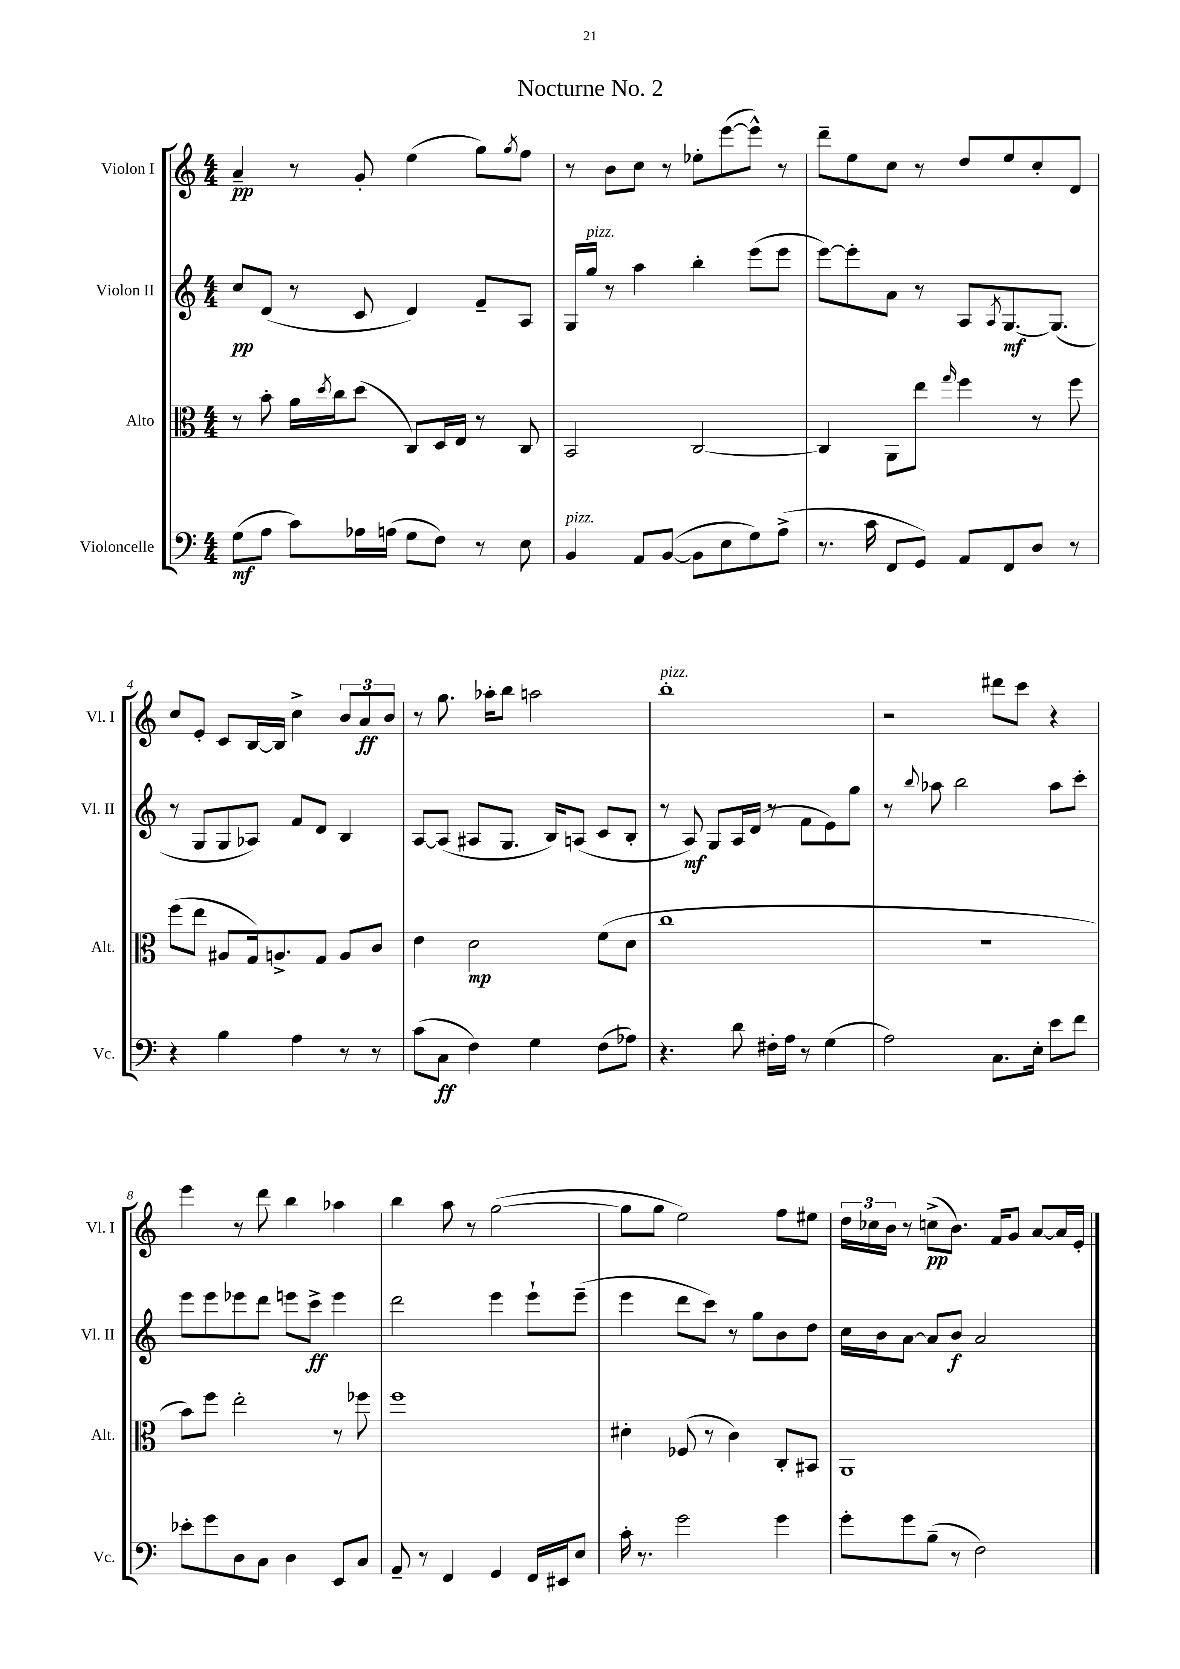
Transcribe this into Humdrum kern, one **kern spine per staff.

**kern	**kern	**kern	**kern
*staff4	*staff3	*staff2	*staff1
*clefF4	*clefC3	*clefG2	*clefG2
*k[]	*k[]	*k[]	*k[]
*M4/4	*M4/4	*M4/4	*M4/4
(8G\L	8r	8cc/L	4a~/
8A\J	8b'\	(8d/J	.
8c\L)	16a\LL	8r	8r
.	8qdd/	.	.
.	16cc\J	.	.
16A-\L	(8dd\J	8c/	8g'/
(16A\JJ	.	.	.
8G\L	8C/L)	4d/)	(4ee\
8F\J)	16D/L	.	.
.	16E/JJ	.	.
8r	8r	8f~/L	8gg\L)
.	.	.	8qgg/
8E\	8C/	8A/J	8ff\J
=	=	=	=
4BB/	2BB/	16G/LL	8r
.	.	16gg/JJ	.
.	.	8r	8b\L
8AA/L	.	4aa\	8cc\J
([8BB/J	.	.	8r
8BB\]L	[2C/	4bb'\	8ee-'\L
8E\	.	.	([8eee\
8G\)	.	(8eee\L	8eee^^\]J)
(8A^\J	.	8eee\J	8r
=	=	=	=
8.r	4C/]	[8eee\L)	8ddd~\L
.	.	8eee'\]	8ee\
16c\	.	.	.
8FF/L	8AA\L	8a\J	8cc\J
8GG/J)	8ee\J	8r	8r
.	16qqgg/	.	.
8AA/L	4ff\	8A/L	8dd/L
.	.	8qA/	.
8FF/	.	[8.G/	8ee/
8D/J	8r	.	8cc'/
.	.	(8.G/]J	.
8r	8ff\	.	8d/J
=	=	=	=
4r	(8ff\L	8r	8cc/L
.	8ee\J	8G/L	8e'/J
4B\	8A#/L	8G/	8c/L
.	16G/k)	8A-/J)	[16B/L
.	8.A^/	.	16B/]JJ
4A\	.	8f/L	4cc^\
.	8G/J	8d/J	.
8r	8A/L	4B/	12b/L
.	.	.	12a/
8r	8c/J	.	.
.	.	.	12b/J
=	=	=	=
(8c\L	4e\	[8A/L	8r
8C\J	.	(8A/]J	8.gg\
4F\)	2d\	8A#/L	.
.	.	.	16aa-'\LK
.	.	8.G/J	8bb\J
4G\	.	.	2aa\
.	.	16B/LK)	.
.	.	(8A/J	.
(8F\L	(8f\L	8c/L	.
8A-\J)	8d\J	8B'/J	.
=	=	=	=
4.r	1cc	8r	1bb'
.	.	8A/)	.
.	.	8G/L	.
8d\	.	16A/L	.
.	.	(16d/JJ	.
16F#'\LL	.	8r	.
16A\JJ	.	.	.
8r	.	8f\L	.
(4G\	.	8e\)	.
.	.	8gg\J	.
=	=	=	=
2A\)	1r	8r	2r
.	.	8qqbb/	.
.	.	8aa-\	.
.	.	2bb\	.
8.C\L	.	.	8ddd#\L
.	.	.	8ccc\J
16E'\Jk	.	.	.
8e\L	.	8aa-\L	4r
8f\J	.	8ccc'\J	.
=	=	=	=
8e-'\L	8b\L)	8eee\L	4eee\
8g\	8ff\J	8eee\	.
8D\	2ee'\	8eee-\	8r
8C\J	.	8ddd\J	8ddd\
4D\	.	8eee\L	4bb\
.	.	8ccc^\J	.
8EE/L	8r	4eee\	4aa-\
8C/J	8ff-\	.	.
=	=	=	=
8AA~/	1ff	2ddd\	4bb\
8r	.	.	.
4FF/	.	.	8aa\
.	.	.	8r
4GG/	.	4eee\	([2gg\
16FF/LL	.	8eee`\L	.
16EE#/J	.	.	.
8E/J	.	(8eee~\J	.
=	=	=	=
16c'\	4d#'\	4eee\	8gg\]L
8.r	.	.	.
.	.	.	8gg\J
2g\	(8F-/	8ddd\L	2ee\)
.	8r	8ccc\J)	.
.	4c\)	8r	.
.	.	8gg\L	.
4g\	8C'/L	8b\	8ff\L
.	8BB#/J	8dd\J	8ee#\J
=	=	=	=
8g'\L	1AA	16cc\LL	24dd\LL
.	.	.	24cc-\
.	.	16b\J	.
.	.	.	24b\JJ
8g\	.	[8a\J	8r
(8B~\J	.	8a/]L	(8cc^\L
8r	.	8b/J	8.b\J)
2F\)	.	2a/	.
.	.	.	16f/LK
.	.	.	8g/J
.	.	.	[8a/L
.	.	.	16a/]L
.	.	.	16e'/JJ
==	==	==	==
*-	*-	*-	*-
